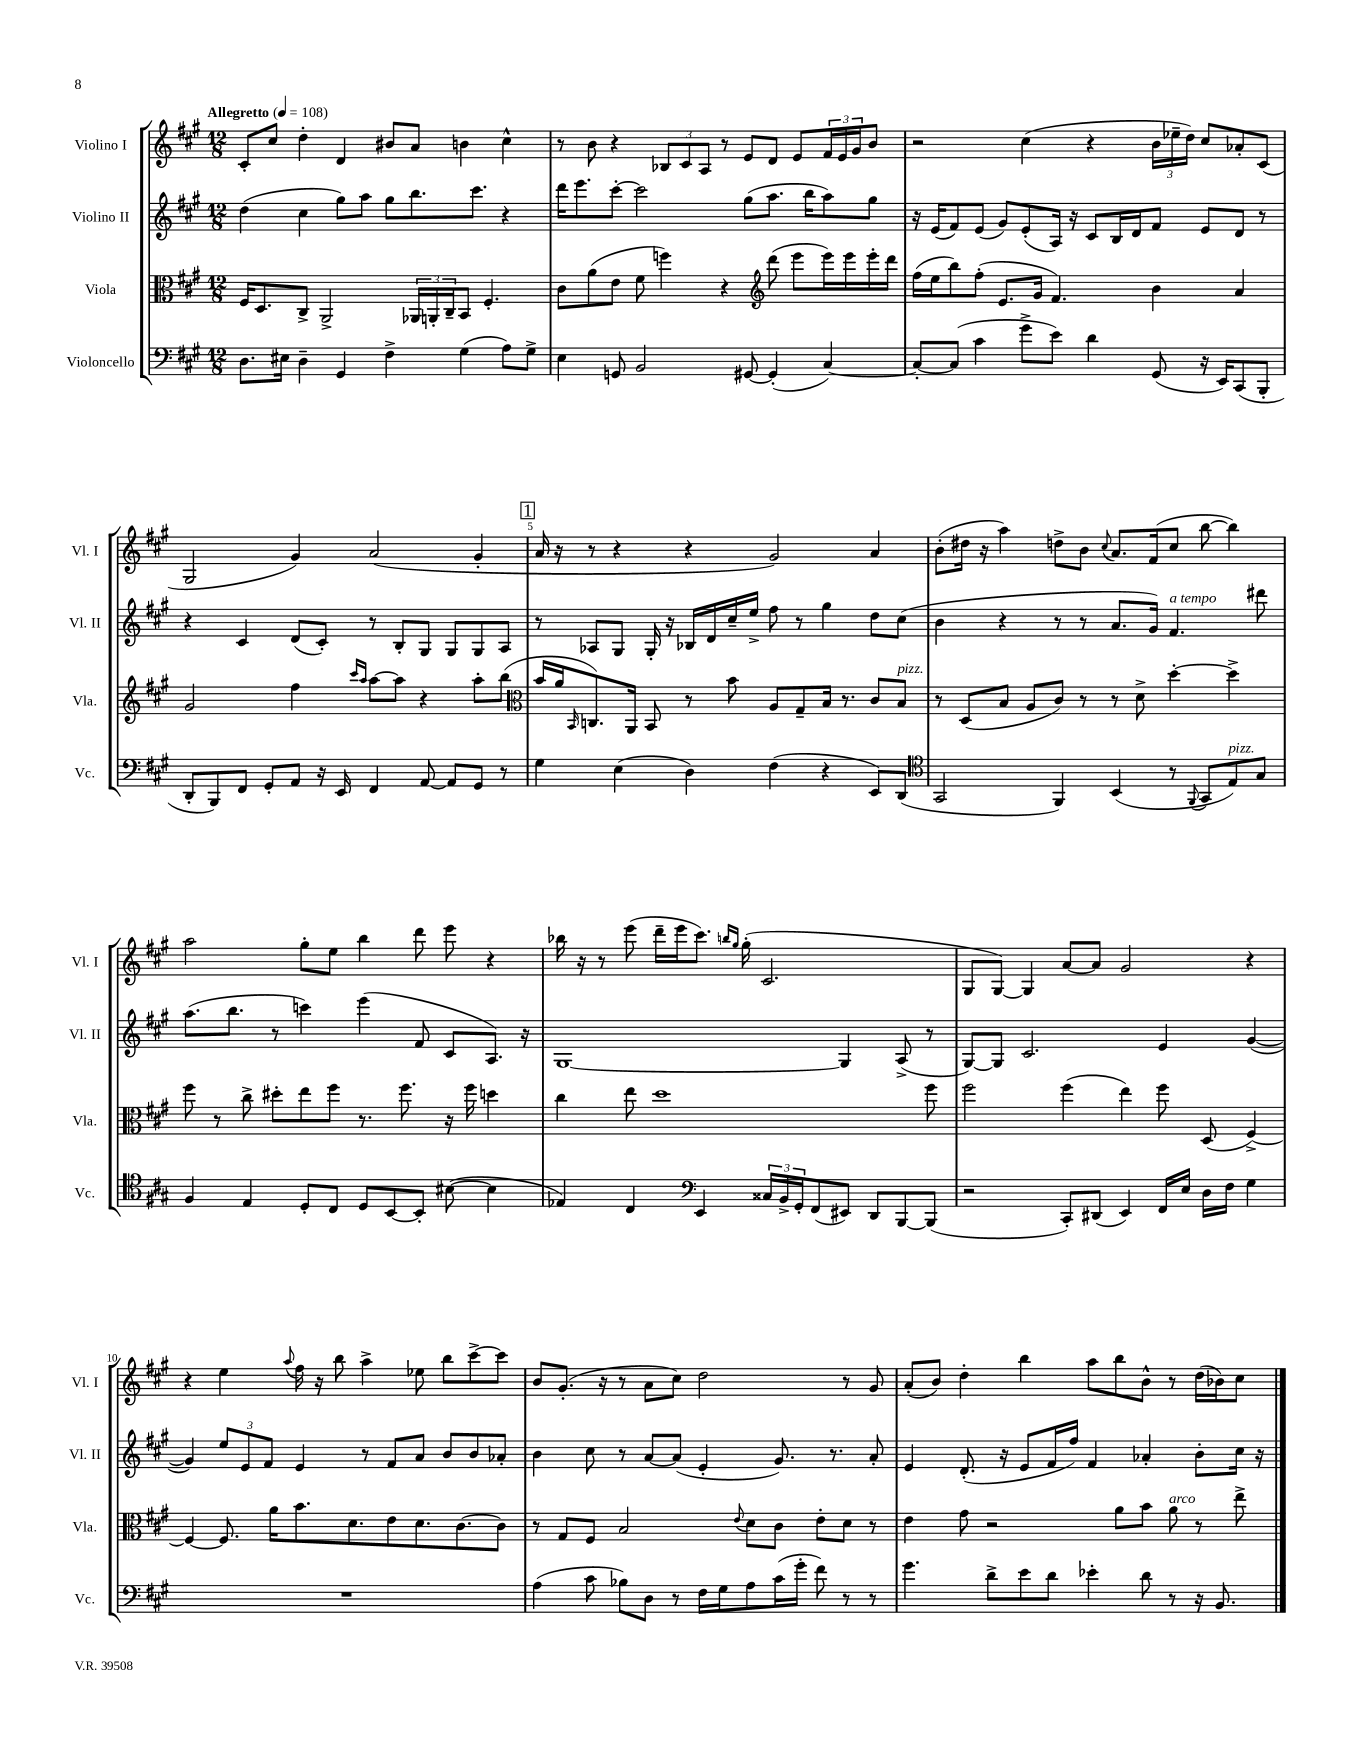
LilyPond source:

<<
\new StaffGroup <<
\new Staff = "s0" \with { instrumentName = "Violino I" shortInstrumentName = "Vl. I" } {
    \clef treble \key a \major \numericTimeSignature \time 12/8 \tempo "Allegretto" 4 = 108
    cis'8-. cis''8 d''4-. d'4 bis'8 a'8 b'4 cis''4-^ |
    r8 b'8 r4 \tuplet 3/2 { bes8 cis'8 a8 } r8 e'8 d'8 e'8 \tuplet 3/2 { fis'16 e'16 gis'16 } b'8 |
    r2 cis''4( r4 \tuplet 3/2 { b'16 ees''16-- d''16) } cis''8 aes'8-. cis'8( |
    gis2 gis'4) a'2( gis'4-. |
    \mark \markup { \box "1" } a'16 r16 r8 r4 r4 gis'2) a'4 |
    b'8-.( dis''16 r16 a''4) d''8-> b'8 \appoggiatura { cis''8 } a'8. fis'16( cis''8 b''8~ b''4) |
    a''2 gis''8-. e''8 b''4 d'''8 e'''8 r4 |
    bes''16 r16 r8 e'''8( d'''16-- e'''16 cis'''8.) \grace { b''16 gis''16 } gis''16-.( cis'2. |
    gis8 gis8~) gis4 a'8~ a'8 gis'2 r4 |
    r4 e''4 \appoggiatura { a''8 } fis''16 r16 b''8 a''4-> ees''8 b''8 cis'''8~-> cis'''8 |
    b'8 gis'8.-.( r16 r8 a'8 cis''8) d''2 r8 gis'8 |
    a'8-.( b'8) d''4-. b''4 a''8 b''8 b'8-^ r8 d''16( bes'16) cis''8 \bar "|." |
}
\new Staff = "s1" \with { instrumentName = "Violino II" shortInstrumentName = "Vl. II" } {
    \clef treble \key a \major \numericTimeSignature \time 12/8
    d''4( cis''4 gis''8) a''8 gis''8 b''8. cis'''8. r4 |
    d'''16 e'''8. cis'''8~-. cis'''2 gis''8( a''8. b''16 a''8) gis''8 |
    r16 e'16( fis'8) e'8( gis'8) e'8-.( a16) r16 cis'8 b16 d'16 fis'8 e'8 d'8 r8 |
    r4 cis'4 d'8( cis'8-.) r8 b8-. gis8 gis8 gis8 a8 |
    \mark \markup { \box "1" } r8 aes8 gis8 gis16-. r16 bes16 d'16 cis''16-- e''16-> fis''8 r8 gis''4 d''8 cis''8( |
    b'4 r4 r8 r8 a'8. gis'16) fis'4.^\markup { \italic "a tempo" } dis'''8 |
    a''8.( b''8. r8 c'''4) e'''4( fis'8 cis'8 a8.) r16 |
    gis1~ gis4 a8->( r8 |
    gis8~) gis8 cis'2. e'4 gis'4~( |
    gis'4) \tuplet 3/2 { e''8 e'8 fis'8 } e'4 r8 fis'8 a'8 b'8 b'8 aes'8-. |
    b'4 cis''8 r8 a'8~ a'8( e'4-. gis'8.) r8. a'8-. |
    e'4 d'8.-.( r16 e'8 fis'16 fis''16) fis'4 aes'4-. b'8-. cis''16 r16 \bar "|." |
}
\new Staff = "s2" \with { instrumentName = "Viola" shortInstrumentName = "Vla." } {
    \clef alto \key a \major \numericTimeSignature \time 12/8
    fis16 d8. cis8-> a,2-> \tuplet 3/2 { aes,16 a,16-. cis16-- } b,8 fis4.-. |
    cis'8 a'8( e'8 fis'8 f''4) r4 \clef treble d'''8( e'''8 e'''16) e'''16 e'''16-. d'''16 |
    fis''16( e''16 b''8) fis''8-.( e'8. gis'16 fis'4.) b'4 a'4 |
    gis'2 fis''4 \grace { cis'''16 a''16 } a''8~ a''8 r4 a''8-. b''8( |
    \mark \markup { \box "1" } \clef alto b'16 a'16 \grace { b,16 } c8.) a,16 b,8 r8 b'8 a8 gis8-- b16 r8. cis'8 b8^\markup { \italic "pizz." } |
    r8 d8( b8 a8 cis'8) r8 r8 d'8-> d''4~-. d''4-> |
    fis''8 r8 cis''8-> dis''8-. e''8 fis''8 r8. fis''8. r16 fis''16 d''4 |
    cis''4 e''8 d''1 fis''8 |
    fis''2 fis''4( e''4) fis''8 d8( fis4~->) |
    fis4~ fis8. a'16 b'8. d'8. e'8 d'8. cis'8.~ cis'8 |
    r8 gis8 fis8 b2 \appoggiatura { e'8 } d'8 cis'8 e'8-. d'8 r8 |
    e'4 gis'8 r2 a'8 b'8 a'8^\markup { \italic "arco" } r8 e''8-> \bar "|." |
}
\new Staff = "s3" \with { instrumentName = "Violoncello" shortInstrumentName = "Vc." } {
    \clef bass \key a \major \numericTimeSignature \time 12/8
    d8. eis16 d4-- gis,4 fis4-> gis4( a8) gis8-> |
    e4 g,8 b,2 gis,8~ gis,4-.( cis4~) |
    cis8~-. cis8( cis'4 gis'8-> e'8) d'4 gis,8( r16 e,16) cis,8( b,,8-. |
    d,8-. b,,8) fis,8 gis,8-. a,8 r16 e,16 fis,4 a,8~ a,8 gis,8 r8 |
    \mark \markup { \box "1" } gis4 e4( d4) fis4( r4 e,8) d,8( |
    \clef tenor gis,2 fis,4) b,4( r8 \appoggiatura { fis,8 } gis,8 e8^\markup { \italic "pizz." }) gis8 |
    fis4 e4 d8-. cis8 d8 b,8~ b,8-. bis8~( bis4 |
    ees4) cis4 \clef bass e,4 \tuplet 3/2 { cisis16 b,16-> gis,16-. } fis,8( eis,8) d,8 b,,8~ b,,8( |
    r2 cis,8-.) dis,8( e,4) fis,16 e16 d16 fis16 gis4 |
    R1. |
    a4( cis'8 bes8) d8 r8 fis16 gis16 a8 cis'16( gis'16-. fis'8) r8 r8 |
    gis'4. d'8-> e'8 d'8 ees'4-. d'8 r8 r16 b,8. \bar "|." |
}
>>
>>
\layout { \context { \Score \override BarNumber.break-visibility = ##(#f #t #t) barNumberVisibility = #(every-nth-bar-number-visible 5) } }
